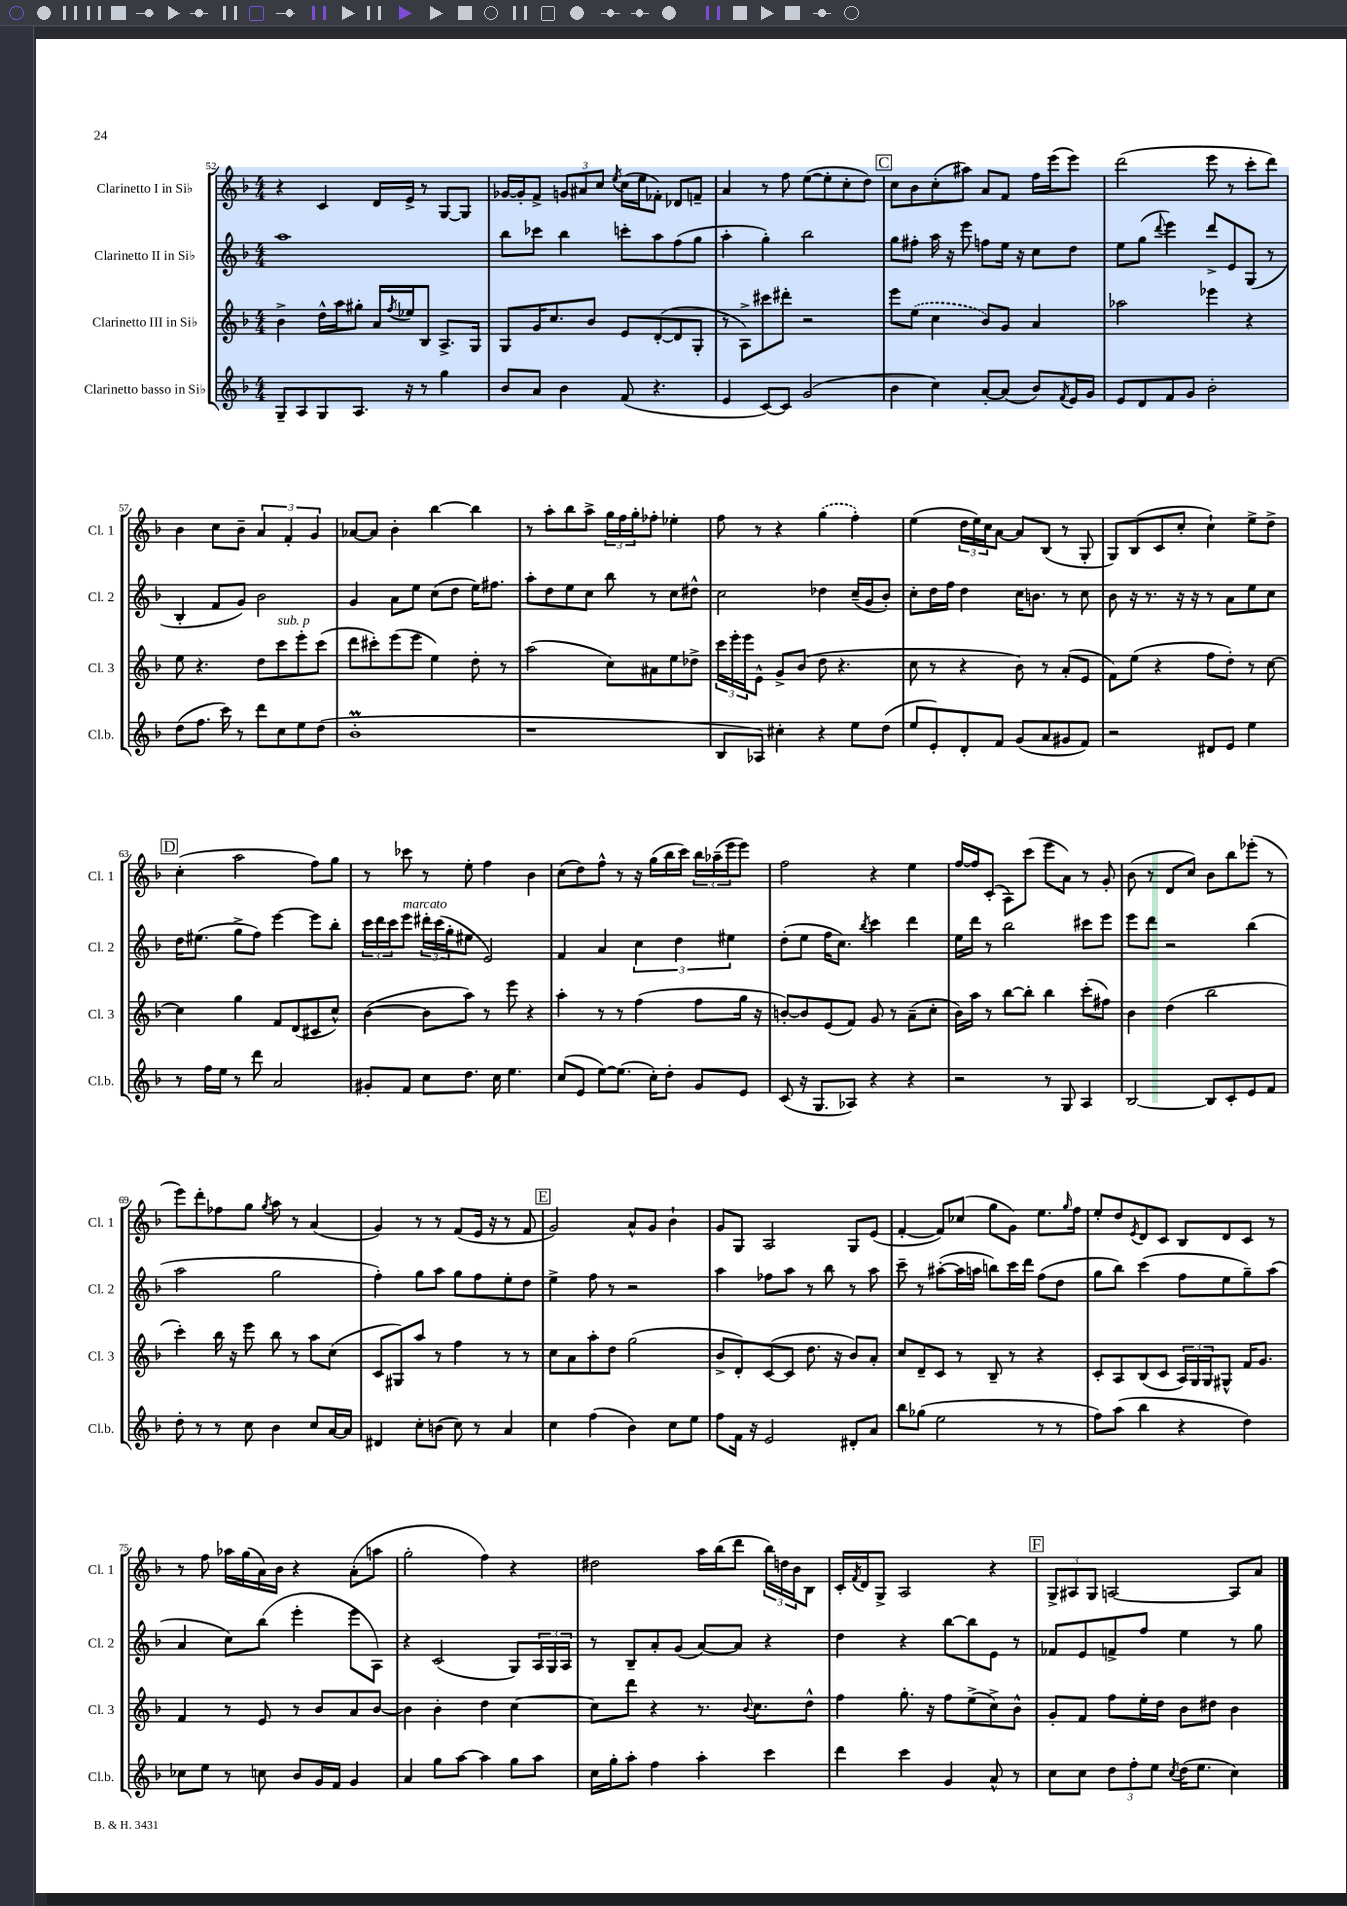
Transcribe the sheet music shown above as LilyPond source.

<<
\new StaffGroup <<
\new Staff = "s0" \with { instrumentName = "Clarinetto I in Sib" shortInstrumentName = "Cl. 1" } {
    \clef treble \key f \major \numericTimeSignature \time 4/4
    r4 c'4 d'16 e'16-> r8 g8~ g8 |
    ges'16~ ges'16-. f'8-> \tuplet 3/2 { g'8 ais'8 c''8 } \acciaccatura { e''8 } c''16( e''16 fes'8-.) des'8 f'8-- |
    a'4 r8 f''8 e''8~( e''8-. c''8-. d''8) |
    \mark \markup { \box "C" } c''8 bes'8 c''8-.( ais''8) a'8 f'8 f''16 e'''16( e'''8) |
    d'''2( e'''8 r8 c'''8-. d'''8) |
    bes'4 c''8 bes'8-- \tuplet 3/2 { a'4 f'4-. g'4 } |
    aes'8~ aes'8 bes'4-. bes''4~ bes''4 |
    r8 a''8-. bes''8 a''8-> \tuplet 3/2 { g''16 f''16 g''16-. } fes''8-. ees''4-. |
    f''8 r8 r4 \once \slurDashed g''4( f''4-.) |
    e''4( \tuplet 3/2 { d''16 e''16) c''16 } a'8~ a'8 bes8( r8 g8-. |
    g8) bes8( c'8 c''8-. c''4-!) e''8-> d''8-> |
    \mark \markup { \box "D" } c''4-.( a''2 f''8) g''8 |
    r8 ces'''8 r8 e''8-. f''4 bes'4 |
    c''8( d''8) f''8-^ r8 r16 g''16( bes''16 c'''16) \tuplet 3/2 { bes''16 aes''16--( e'''16 } e'''8) |
    f''2 r4 e''4 |
    f''16~ f''16 c'8-.( a8) c'''8( e'''8 a'8) r8 g'8-. |
    bes'8( r8 d'8 c''8) bes'8 bes''8 ees'''8-.( r8 |
    e'''8) d'''8-. fes''8 g''8 \acciaccatura { g''8 } a''8 r8 a'4( |
    g'4) r8 r8 f'8( e'16 r16 r8 f'8 |
    \mark \markup { \box "E" } g'2) a'8-^ g'8 bes'4-! |
    g'8 g8 a2 g8 e'8( |
    f'4~-. f'8) ces''8( g''8 g'8) e''8. \grace { g''16 } f''16 |
    e''8-. d''8 \acciaccatura { e'8 } d'8 c'8 bes8 d'8 c'8 r8 |
    r8 f''8 aes''16 g''16( a'16) bes'16 r4 a'8-.( a''8 |
    g''2-. f''4) r4 |
    dis''2 a''16 bes''16( d'''8 \tuplet 3/2 { bes''16) d''16 bes'16 } bes8 |
    c'16-. \acciaccatura { f'8 } d'16 g8-> a2 r4 |
    \mark \markup { \box "F" } \tuplet 3/2 { g8-> ais8 g8 } a2~ a8 a'8 \bar "|." |
}
\new Staff = "s1" \with { instrumentName = "Clarinetto II in Sib" shortInstrumentName = "Cl. 2" } {
    \clef treble \key f \major \numericTimeSignature \time 4/4
    a''1 |
    bes''8 ces'''8 bes''4 c'''8-. a''8 f''8( g''8 |
    a''4-. g''4-.) bes''2 |
    \mark \markup { \box "C" } g''8 fis''8-. a''16 r16 e'''8 f''8 e''16 r16 c''8 d''8 |
    e''8 g''8( \appoggiatura { d'''8 } e'''4) d'''8-> e'8 g8( r8 |
    bes4-. f'8 g'8) bes'2 |
    g'4 a'8 e''8 c''8( d''8 e''16) fis''8. |
    a''8-. d''8 e''8 c''8 bes''8 r8 c''8 dis''8-^ |
    c''2 des''4 c''16--( g'16 bes'8-.) |
    c''8-. d''16 f''16 d''4 c''16 b'8. r8 c''8 |
    bes'8 r16 r8. r16 r16 r8 a'8 e''8 c''8 |
    \mark \markup { \box "D" } d''16 eis''8.( g''8-> f''8) e'''4~ e'''8 bes''8-. |
    \tuplet 3/2 { c'''16 d'''16 c'''16 } e'''8^\markup { \italic "marcato" } \tuplet 3/2 { dis'''16-. c'''16( g''16-. } eis''8 e'2) |
    f'4 a'4 \tuplet 3/2 { c''4 d''4 eis''4 } |
    d''8-.( e''8 f''16 c''8.) \acciaccatura { bes''8 } c'''4 d'''4 |
    e''16 d'''16 r8 bes''2 cis'''8 e'''8 |
    e'''8 d'''8 r2 bes''4( |
    a''2 g''2 |
    f''4-.) g''8 a''8 g''8 f''8 e''8-. d''8 |
    \mark \markup { \box "E" } e''4-> f''8 r8 r2 |
    a''4 fes''8 a''8 r8 bes''8 r8 a''8 |
    c'''8-- r8 ais''8~-.( ais''16 a''16 b''8) c'''16 d'''16 f''8( d''8 |
    g''8 bes''8) c'''4( f''8 e''8 g''8--) a''8( |
    a'4 c''8) bes''8( e'''4-. e'''8 a8) |
    r4 c'2( g8) \tuplet 3/2 { a16 g16 a16 } |
    r8 bes8-- a'8-. g'8( a'8~) a'8 r4 |
    d''4 r4 bes''8~ bes''8 e'8 r8 |
    \mark \markup { \box "F" } fes'8 e'8 f'8-> f''8 e''4 r8 g''8 \bar "|." |
}
\new Staff = "s2" \with { instrumentName = "Clarinetto III in Sib" shortInstrumentName = "Cl. 3" } {
    \clef treble \key f \major \numericTimeSignature \time 4/4
    bes'4-> d''16-^ a''16 gis''8-. a'16 \acciaccatura { f''8 } ees''16 bes8 a8.-> g16 |
    g8 g'16 c''8. bes'8 e'8 d'8~-.( d'8 g8-. |
    r8 a8->) cis'''8 dis'''8-. r2 |
    \mark \markup { \box "C" } e'''8 \once \slurDashed e''8( c''4 bes'8) g'8 a'4 |
    aes''2 ees'''4 r4 |
    e''8 r4. d''8 c'''8^\markup { \italic "sub. p" } e'''8-. c'''8( |
    d'''8 cis'''8-.) e'''8( e'''8 e''4) d''8-. r8 |
    a''2( c''8) ais'8 e''8 des''8-> |
    \tuplet 3/2 { c'''16 e'''16-. e'''16 } e'8-^ g'8-> bes'8( d''8 r4. |
    c''8 r8 r4 bes'8) r8 a'8-.( e'8 |
    f'8) e''8( r4 f''8 d''8-.) r8 c''8~ |
    \mark \markup { \box "D" } c''4 g''4 f'8 d'8( cis'8 c''8-^) |
    bes'4~( bes'8 a''8) r8 e'''8 r4 |
    a''4-. r8 r8 f''4( f''8 g''16 r16 |
    b'8~-.) b'8 e'8( f'8) g'8 r8 a'8--( c''8-. |
    bes'16) a''16 r8 bes''8~ bes''8-. bes''4 c'''8-.( fis''8) |
    bes'4 d''4( bes''2 |
    c'''4-.) bes''16 r16 e'''8 bes''8 r8 a''8 c''8( |
    c'8 gis8) a''8 r8 f''4 r8 r8 |
    \mark \markup { \box "E" } c''8 a'8 a''8-. d''8 g''2( |
    bes'8-> d'8-.) c'8~( c'8 d''8. r16 bes'8) a'8-. |
    c''8 d'8-- c'8 r8 bes8-- r8 r4 |
    c'8-. a8 bes8( c'8 \tuplet 3/2 { a16) g16 g16 } gis8-^ f'16 g'8. |
    f'4 r8 e'8 r8 bes'8 a'8 bes'8~ |
    bes'4 bes'4-. d''4 c''4~ |
    c''8 d'''8 r4 r8. \appoggiatura { bes'8 } c''8. d''8-^ |
    f''4 g''8.-. r16 f''8 e''8->( c''8->) bes'8-^ |
    \mark \markup { \box "F" } g'8-. f'8 f''8 e''16-. d''16 bes'8 dis''8 bes'4 \bar "|." |
}
\new Staff = "s3" \with { instrumentName = "Clarinetto basso in Sib" shortInstrumentName = "Cl.b." } {
    \clef treble \key f \major \numericTimeSignature \time 4/4
    g8-- a8 g8 a8. r16 r8 g''4 |
    bes'8 a'8 bes'4 f'8( r4. |
    e'4 c'8~) c'8 g'2( |
    \mark \markup { \box "C" } bes'4 c''4) a'8~-. a'8( bes'8) \acciaccatura { f'8 } e'16 g'16 |
    e'8 d'8 f'8 g'8 bes'2-. |
    d''8( f''8. c'''16) r8 d'''8 c''8 e''8 d''8( |
    bes'1-.\prall |
    r1 |
    bes8 aes8) cis''4-. r4 e''8 d''8( |
    e''8 e'8-.) d'8-. f'8 g'8( a'8 gis'8 f'8) |
    r2 dis'8 e'8 e''4 |
    \mark \markup { \box "D" } r8 f''16 e''16 r8 d'''8 a'2 |
    gis'8-. f'8 c''8 d''8. c''16 e''4. |
    c''8( e'8 e''8~) e''8.( c''16-.) d''8-. g'8 e'8 |
    c'8( r16 g8. aes8) r4 r4 |
    r2 r8 g8 a4 |
    bes2~ bes8 c'8-. e'8 f'8 |
    d''8-. r8 r8 c''8 bes'4 c''8 a'16~ a'16 |
    dis'4 c''8-. b'8( c''8) r8 a'4 |
    \mark \markup { \box "E" } c''4 f''4( bes'4) c''8 e''8 |
    f''8 f'16 r16 e'2 dis'8-. a'8 |
    bes''8 ges''8( e''2 r8 r8 |
    f''8) a''8( bes''4 r4 d''4) |
    ces''8 e''8 r8 c''8 bes'8 g'16 f'16 g'4 |
    a'4 g''8 a''8~ a''4 g''8 a''8 |
    c''16 g''16-. a''8-. f''4 a''4-. c'''4 |
    d'''4 c'''4 g'4 a'8-^ r8 |
    \mark \markup { \box "F" } c''8 c''8 \tuplet 3/2 { d''8 f''8-. e''8 } \acciaccatura { c''8 } d''16( e''8. c''4) \bar "|." |
}
>>
>>
\layout { \context { \Score currentBarNumber = #52 } }
